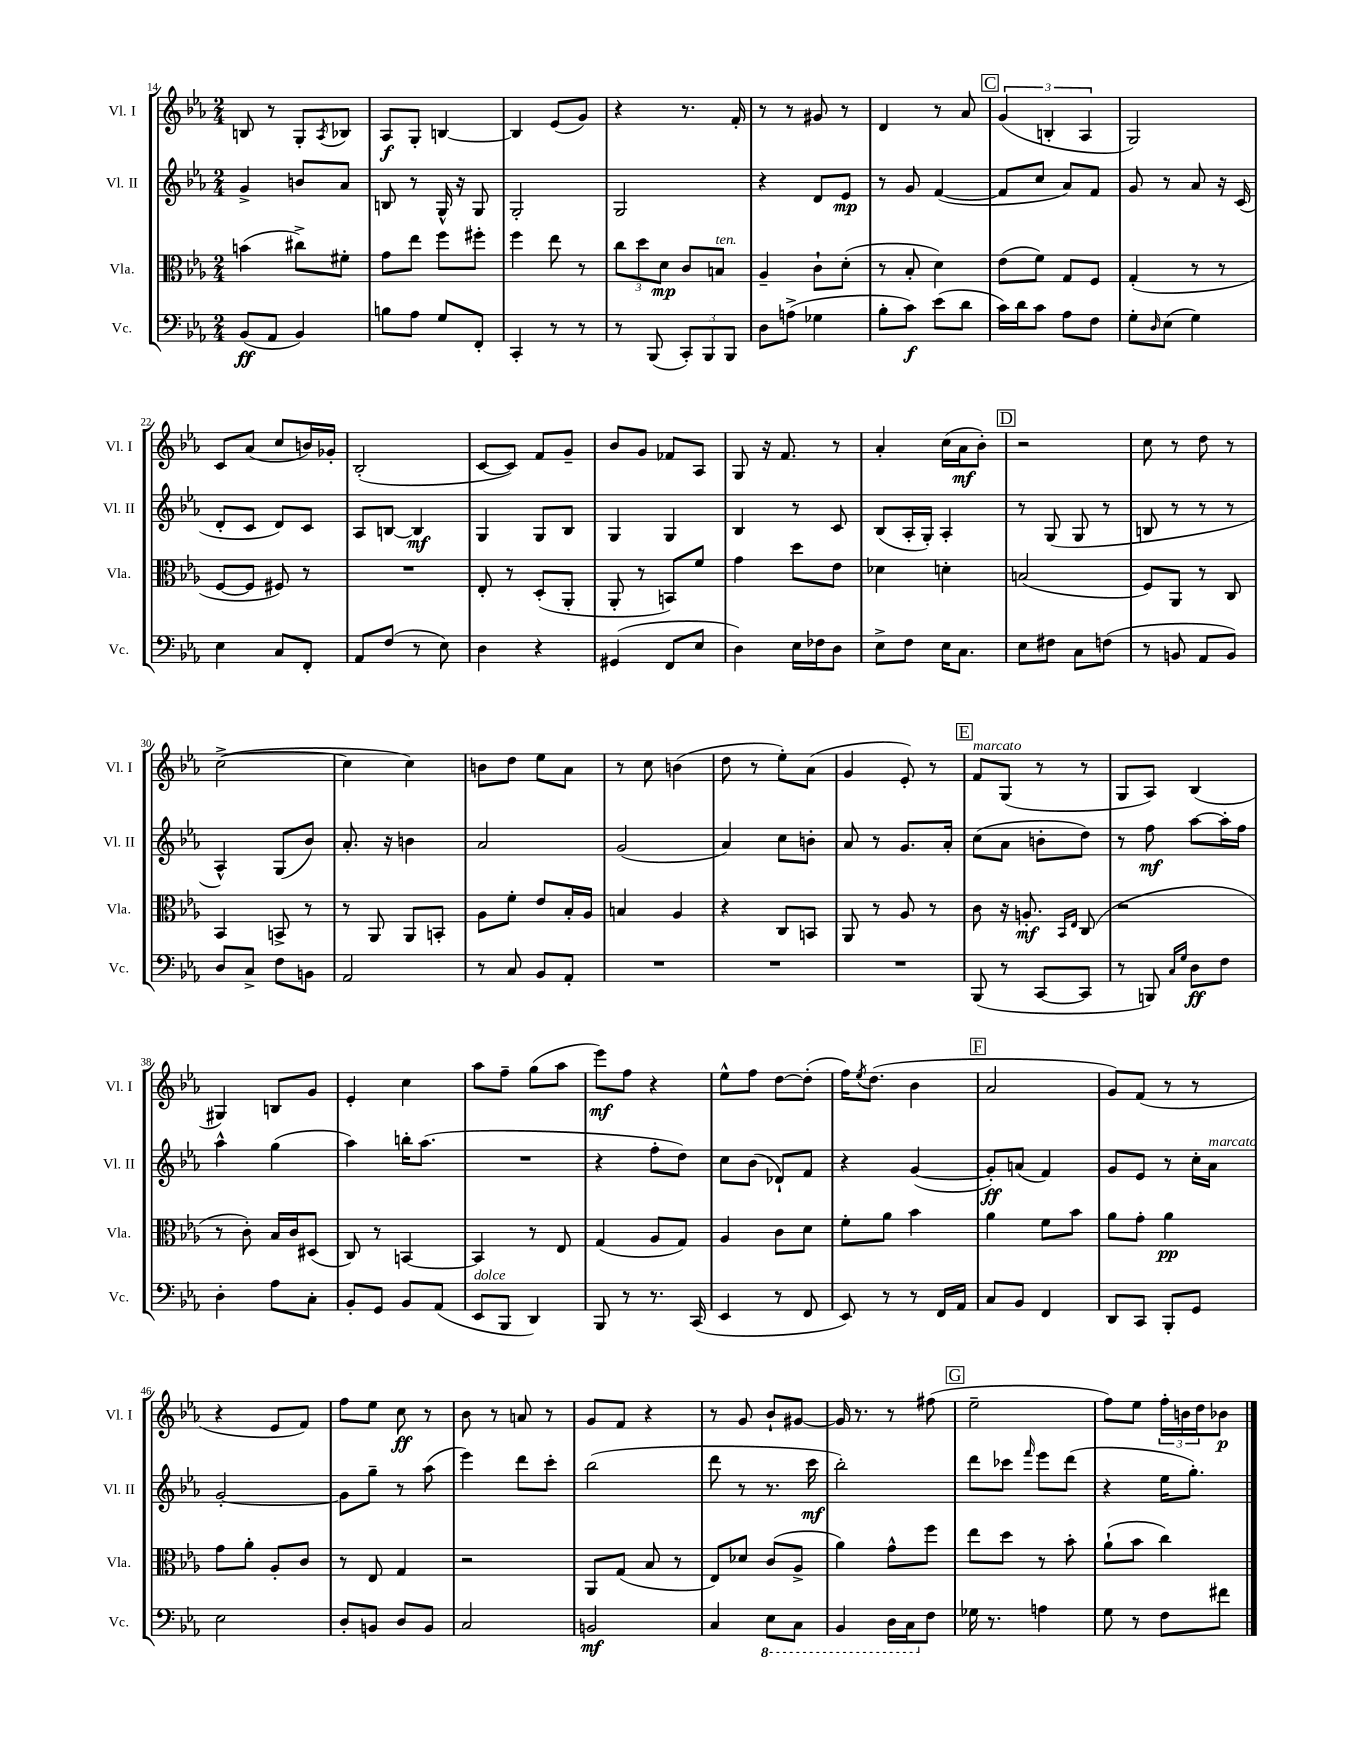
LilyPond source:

<<
\new StaffGroup <<
\new Staff = "s0" \with { instrumentName = "Vl. I" shortInstrumentName = "Vl. I" } {
    \clef treble \key ees \major \numericTimeSignature \time 2/4
    b8 r8 g8-. \acciaccatura { aes8 } bes8 |
    aes8\f g8-. b4~ |
    b4 ees'8( g'8) |
    r4 r8. f'16-. |
    r8 r8 gis'8 r8 |
    d'4 r8 aes'8 |
    \mark \markup { \box "C" } \tuplet 3/2 { g'4( b4-. aes4 } |
    g2) |
    c'8 aes'8( c''8 b'16) ges'16-. |
    bes2-.( |
    c'8~ c'8) f'8 g'8-- |
    bes'8 g'8 fes'8 aes8 |
    g8 r16 f'8. r8 |
    aes'4-. c''16( aes'16\mf bes'8-.) |
    \mark \markup { \box "D" } r2 |
    c''8 r8 d''8 r8 |
    c''2~->( |
    c''4 c''4) |
    b'8 d''8 ees''8 aes'8 |
    r8 c''8 b'4( |
    d''8 r8 ees''8-.) aes'8( |
    g'4 ees'8-.) r8 |
    \mark \markup { \box "E" } f'8^\markup { \italic "marcato" } g8( r8 r8 |
    g8 aes8) bes4( |
    gis4) b8 g'8 |
    ees'4-. c''4 |
    aes''8 f''8-- g''8( aes''8 |
    ees'''8\mf) f''8 r4 |
    ees''8-^ f''8 d''8~ d''8-.( |
    f''16) \acciaccatura { ees''8 } d''8.( bes'4 |
    \mark \markup { \box "F" } aes'2 |
    g'8) f'8( r8 r8 |
    r4 ees'8 f'8) |
    f''8 ees''8 c''8\ff r8 |
    bes'8 r8 a'8 r8 |
    g'8 f'8 r4 |
    r8 g'8 bes'8-! gis'8~ |
    gis'16 r8. r8 fis''8( |
    \mark \markup { \box "G" } ees''2-- |
    f''8) ees''8 \tuplet 3/2 { f''16-. b'16 d''16 } bes'8\p \bar "|." |
}
\new Staff = "s1" \with { instrumentName = "Vl. II" shortInstrumentName = "Vl. II" } {
    \clef treble \key ees \major \numericTimeSignature \time 2/4
    g'4-> b'8 aes'8 |
    b8 r8 g16-^ r16 g8 |
    g2-. |
    g2 |
    r4 d'8 ees'8\mp |
    r8 g'8 f'4~( |
    \mark \markup { \box "C" } f'8 c''8 aes'8) f'8 |
    g'8 r8 aes'8 r16 c'16( |
    d'8-. c'8 d'8) c'8 |
    aes8 b8~ b4\mf |
    g4 g8 bes8 |
    g4 g4 |
    bes4 r8 c'8 |
    bes8( aes16-. g16-.) aes4-. |
    \mark \markup { \box "D" } r8 g8( g8 r8 |
    b8 r8 r8 r8 |
    aes4-^) g8( bes'8) |
    aes'8.-. r16 b'4 |
    aes'2 |
    g'2( |
    aes'4) c''8 b'8-. |
    aes'8 r8 g'8. aes'16-. |
    \mark \markup { \box "E" } c''8( aes'8 b'8-. d''8) |
    r8 f''8\mf aes''8~ aes''16-. f''16 |
    aes''4-^ g''4( |
    aes''4) b''16-. aes''8.( |
    R2 |
    r4 f''8-. d''8) |
    c''8 bes'8( des'8-!) f'8 |
    r4 g'4~( |
    \mark \markup { \box "F" } g'8-.\ff) a'8( f'4) |
    g'8 ees'8 r8 c''16-. aes'16^\markup { \italic "marcato" } |
    g'2~-. |
    g'8 g''8-- r8 aes''8( |
    ees'''4) d'''8 c'''8-. |
    bes''2( |
    d'''8 r8 r8. c'''16\mf |
    bes''2-.) |
    \mark \markup { \box "G" } d'''8 ces'''8 \grace { f'''16 } ees'''8 d'''8( |
    r4 ees''16 g''8.-.) \bar "|." |
}
\new Staff = "s2" \with { instrumentName = "Vla." shortInstrumentName = "Vla." } {
    \clef alto \key ees \major \numericTimeSignature \time 2/4
    b'4( cis''8->) fis'8-. |
    g'8 ees''8 f''8 fis''8-. |
    f''4 ees''8 r8 |
    \tuplet 3/2 { c''8 d''8 d'8\mp } c'8 b8^\markup { \italic "ten." } |
    aes4-- c'8-! d'8-.( |
    r8 bes8-. d'4) |
    \mark \markup { \box "C" } ees'8( f'8) g8 f8 |
    g4-.( r8 r8 |
    f8~ f8 fis8) r8 |
    R2 |
    ees8-. r8 d8-.( aes,8-. |
    aes,8-. r8 b,8) f'8 |
    g'4 d''8 ees'8 |
    des'4 d'4-. |
    \mark \markup { \box "D" } b2( |
    f8) aes,8 r8 c8 |
    bes,4 b,8-> r8 |
    r8 aes,8 aes,8 b,8-. |
    aes8 f'8-. ees'8 bes16-. aes16 |
    b4 aes4 |
    r4 c8 b,8 |
    aes,8 r8 aes8 r8 |
    \mark \markup { \box "E" } c'8 r16 a8.-.\mf \grace { bes,16 ees16 } c8( |
    r2 |
    r8 c'8-.) bes16 c'16 dis8( |
    c8) r8 b,4~ |
    b,4 r8 ees8 |
    g4( aes8 g8) |
    aes4 c'8 d'8 |
    f'8-. aes'8 bes'4 |
    \mark \markup { \box "F" } aes'4 f'8 bes'8 |
    aes'8 g'8-. aes'4\pp |
    g'8 aes'8-. aes8-. c'8 |
    r8 ees8 g4 |
    r2 |
    aes,8 g8( bes8 r8 |
    ees8) des'8 c'8( aes8-> |
    aes'4) g'8-^ f''8 |
    \mark \markup { \box "G" } ees''8 d''8 r8 bes'8-. |
    aes'8-!( bes'8 c''4) \bar "|." |
}
\new Staff = "s3" \with { instrumentName = "Vc." shortInstrumentName = "Vc." } {
    \clef bass \key ees \major \numericTimeSignature \time 2/4
    bes,8\ff( aes,8 bes,4) |
    b8 aes8 g8 f,8-. |
    c,4-. r8 r8 |
    r8 bes,,8( \tuplet 3/2 { c,8-.) bes,,8 bes,,8 } |
    d8 a8->( ges4 |
    bes8-. c'8\f) ees'8( d'8 |
    \mark \markup { \box "C" } c'16) d'16 c'8 aes8 f8 |
    g8-. \grace { d16 } ees8( g4) |
    ees4 c8 f,8-. |
    aes,8 f8( r8 ees8) |
    d4 r4 |
    gis,4( f,8 ees8 |
    d4) ees16 fes16 d8 |
    ees8-> f8 ees16 c8. |
    \mark \markup { \box "D" } ees8 fis8 c8 f8( |
    r8 b,8 aes,8 b,8) |
    d8 c8-> f8 b,8 |
    aes,2 |
    r8 c8 bes,8 aes,8-. |
    R2 |
    R2 |
    R2 |
    \mark \markup { \box "E" } bes,,8( r8 c,8~ c,8 |
    r8 b,,8) \grace { c16 g16 } d8\ff f8 |
    d4-. aes8 c8-. |
    bes,8-. g,8 bes,8 aes,8( |
    ees,8^\markup { \italic "dolce" } bes,,8 d,4) |
    bes,,8 r8 r8. c,16( |
    ees,4 r8 f,8 |
    ees,8) r8 r8 f,16 aes,16 |
    \mark \markup { \box "F" } c8 bes,8 f,4 |
    d,8 c,8 bes,,8-. g,8 |
    ees2 |
    d8-. b,8 d8 b,8 |
    c2 |
    b,2\mf |
    c4 \ottava #-1 ees,8 c,8 |
    bes,,4 d,16 c,16 \ottava #0 f8 |
    \mark \markup { \box "G" } ges16 r8. a4 |
    g8 r8 f8 fis'8 \bar "|." |
}
>>
>>
\layout { \context { \Score currentBarNumber = #14 } }
